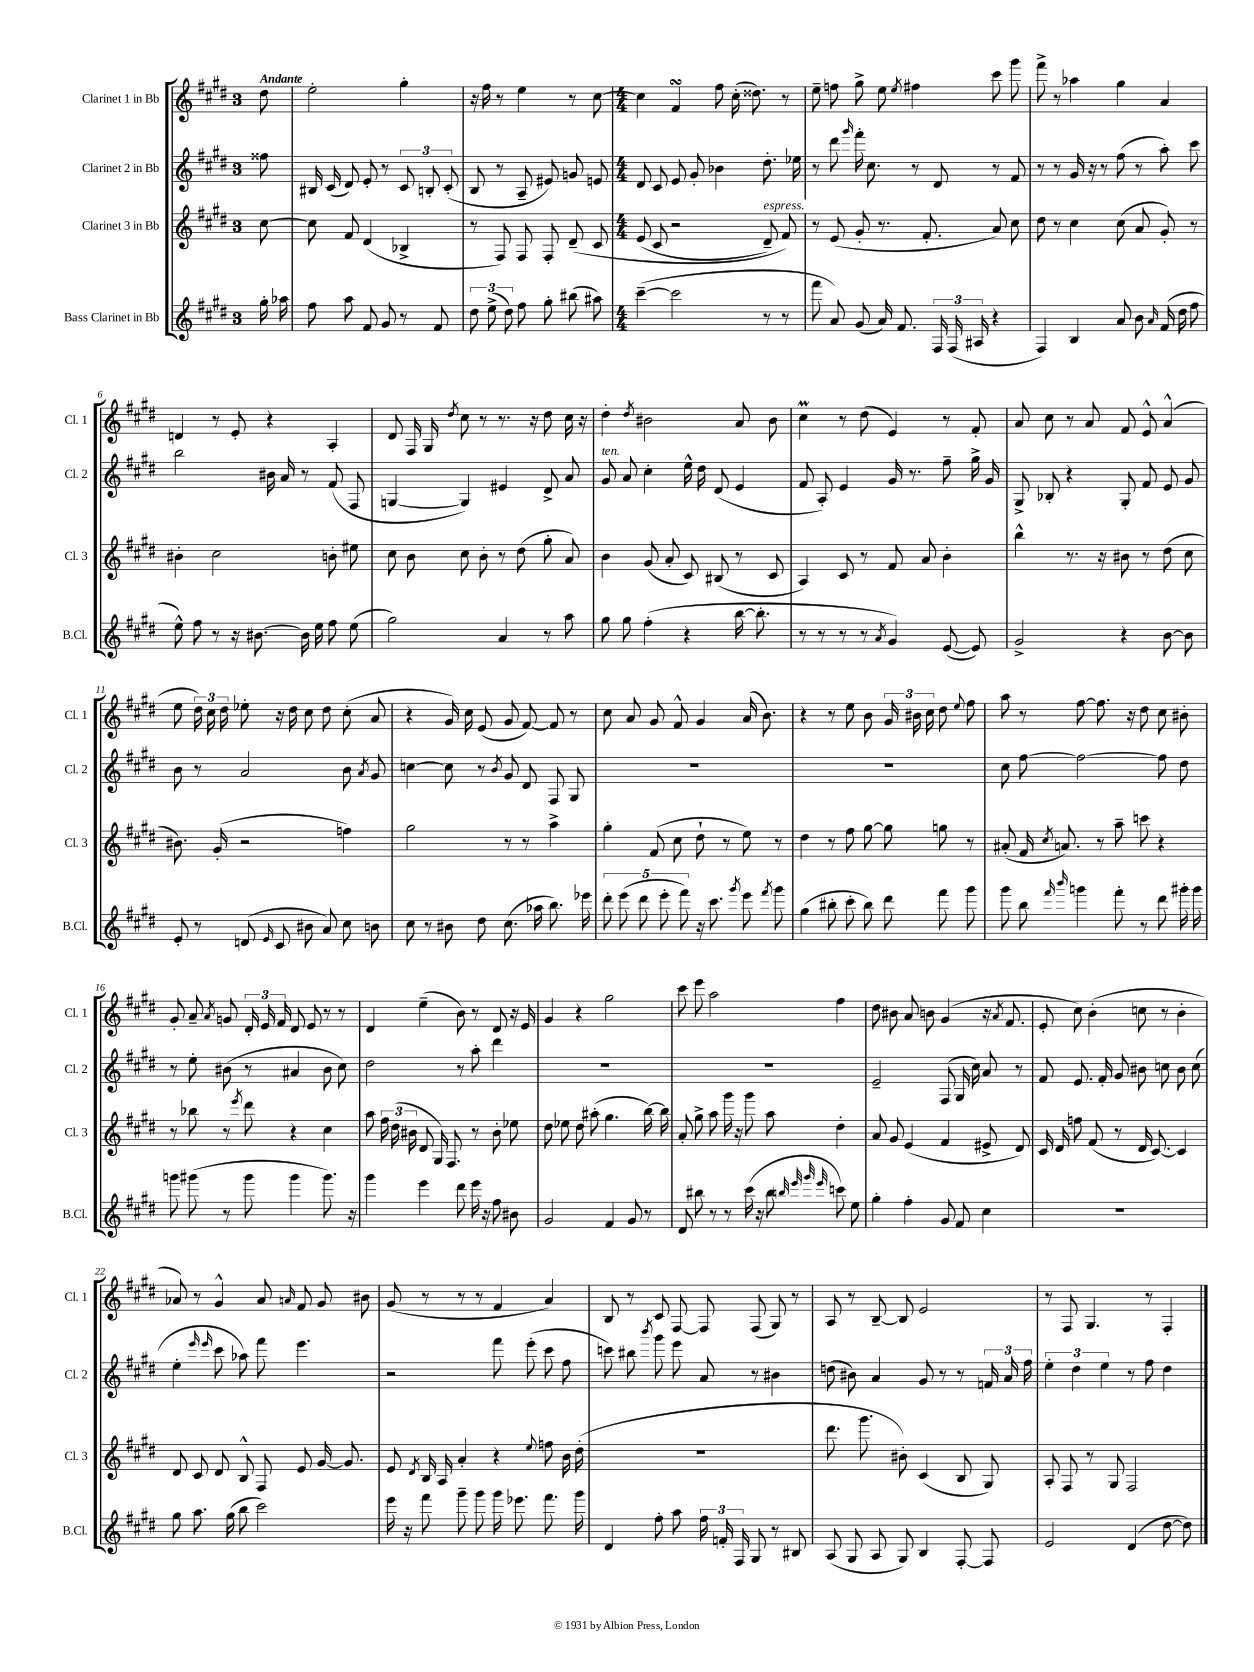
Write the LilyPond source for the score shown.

<<
\new StaffGroup <<
\new Staff = "s0" \with { instrumentName = "Clarinet 1 in Bb" shortInstrumentName = "Cl. 1" } {
    \clef treble \key e \major \once \override Staff.TimeSignature.style = #'single-digit \time 3/4 \partial 8 \tempo "Andante"
    \autoBeamOff dis''8 |
    e''2-. gis''4-. |
    r16 fis''16 r8 e''4 r8 cis''8~ |
    \numericTimeSignature \time 4/4 cis''4 fis'4\turn fis''8 cis''16-.( disis''8.) r8 |
    e''8-- f''8 gis''8-> e''8 \acciaccatura { e''8 } fis''4 cis'''8 gis'''8 |
    fis'''8-> r8 aes''4 gis''4 a'4 |
    d'4 r8 e'8-. r4 a4-. |
    dis'8 fis16 gis16 \acciaccatura { dis''8 } cis''8 r8 r8. r16 dis''8 cis''16 r16 |
    dis''4-. \acciaccatura { dis''8 } bis'2 a'8 bis'8 |
    cis''4\prall r8 dis''8( e'4) r8 fis'8-. |
    a'8 cis''8 r8 a'8 fis'8 e'8-^ a'4-^( |
    e''8 \tuplet 3/2 { dis''16) cis''16 dis''16 } ees''8-. r16 dis''16 cis''8 dis''8 cis''8-.( a'8 |
    r4 gis'16) cis''16 e'8( gis'8 fis'8~) fis'8 r8 |
    cis''8 a'8 gis'8 fis'8-^ gis'4 a'16( b'8.) |
    r4 r8 e''8 b'8 \tuplet 3/2 { gis'16 bis'16 cis''16 } dis''8 \appoggiatura { e''8 } fis''8 |
    a''8 r8 fis''8~ fis''8. r16 dis''8 cis''8 bis'8-. |
    gis'8-. a'8-- \acciaccatura { a'8 } g'8 \tuplet 3/2 { dis'16-. e'16 fis'16 } dis'8 e'8 r8 r8 |
    dis'4 e''4--( b'8) r8 dis'8 r16 e'16 |
    gis'4 r4 gis''2 |
    cis'''8 e'''8 a''2 fis''4 |
    dis''8 bis'8 a'8 b'8 gis'4( r16 \acciaccatura { a'8 } fis'8. |
    e'8-. cis''8) b'4-.( c''8 r8 b'4-. |
    aes'8) r8 gis'4-^ aes'8 \grace { a'16 } fis'8 gis'8 bis'8 |
    gis'8( r8 r8 r8 fis'4 a'4) |
    b8 r8 cis'8 fis8~ fis8 fis8( gis8) r8 |
    a8 r8 b8~-- b8 e'2 |
    r8 fis8 gis4. r8 fis4-. \bar "|." |
}
\new Staff = "s1" \with { instrumentName = "Clarinet 2 in Bb" shortInstrumentName = "Cl. 2" } {
    \clef treble \key e \major \once \override Staff.TimeSignature.style = #'single-digit \time 3/4 \partial 8
    \autoBeamOff fisis''8 |
    bis16 cis'16( dis'8) e'8-. r8 \tuplet 3/2 { cis'8 b8-. cis'8-.( } |
    b8 r8 a8-- eis'8) g'8 e'8 |
    \numericTimeSignature \time 4/4 dis'8 cis'8 e'8 gis'8-. bes'4 dis''8.-. ees''16 |
    r8 dis'''8 \grace { gis'''16 } fis'''16-. cis''8. r8 dis'8 r8 fis'8 |
    r8 r8 gis'16 r16 r8 fis''8( r8 a''8-.) cis'''8 |
    b''2 bis'16 a'16 r8 fis'8( fis8 |
    g4~ g4) eis'4 dis'8-> a'8 |
    gis'8^\markup { \italic "ten." } a'8 cis''4-. e''16-^ dis''16 dis'8( e'4 |
    fis'8 a8-.) e'4 gis'16 r8. fis''8-- gis''16-> gis'16 |
    gis8-> bes8-. r4 gis8-. fis'8 e'8 gis'8 |
    b'8 r8 a'2 b'8 \acciaccatura { a'8 } gis'8 |
    c''4~ c''8 r8 \acciaccatura { b'8 } gis'8 dis'8 fis8 gis8 |
    R1 |
    R1 |
    cis''8 fis''8~ fis''2~ fis''8 dis''8 |
    r8 e''8-. bis'8( r8 ais'4 bis'8 cis''8) |
    dis''2 r8 a''8-. dis'''4 |
    R1 |
    R1 |
    e'2-- fis8( gis16 cis''16) a'8 r8 |
    fis'8 e'8. fis'16-. gis'8 bis'8 c''8 bis'8 c''8( |
    e''4-. \grace { e'''16 e'''16 } cis'''8 aes''8) fis'''8 e'''4. |
    r2 fis'''8 e'''8-.( cis'''8 fis''8 |
    c'''8) bis''8 \acciaccatura { b'''8 } gis'''8 e'''8 a'8 r8 bis'4 |
    d''8( bis'8) a'4 gis'8 r8 r8 \tuplet 3/2 { f'16 a'16 fis''16 } |
    \tuplet 3/2 { e''4-. dis''4 e''4 } r8 fis''8 dis''4 \bar "|." |
}
\new Staff = "s2" \with { instrumentName = "Clarinet 3 in Bb" shortInstrumentName = "Cl. 3" } {
    \clef treble \key e \major \once \override Staff.TimeSignature.style = #'single-digit \time 3/4 \partial 8
    \autoBeamOff cis''8~ |
    cis''8 fis'8 dis'4( bes4-> |
    r8 fis8) fis8 fis8-. dis'8--\( cis'8 |
    \numericTimeSignature \time 4/4 e'8( cis'8 r2 dis'8--^\markup { \italic "espress." }) fis'8\) |
    r8 e'8( gis'8-. r8. fis'8.-. a'8) cis''8 |
    dis''8 r8 cis''4 cis''8( a'8 gis'8-.) r8 |
    bis'4-. cis''2 b'8-. eis''8 |
    cis''8 b'8 cis''8 b'8-. r8 dis''8( gis''8-. a'8) |
    b'4 gis'8( a'8-. cis'8) bis8( r8 cis'8 |
    a4) cis'8 r8 fis'8 a'8 b'4-. |
    b''4-^ r8. r16 bis'8 r8 dis''8( cis''8 |
    bis'8.) gis'16-.( r2 f''4) |
    gis''2 r8 r8 a''4-> |
    gis''4-. fis'8( cis''8 dis''8-! r8 e''8) r8 |
    dis''4 r8 fis''8 gis''8~ gis''8 g''8 r8 |
    ais'8-.( fis'16 \acciaccatura { cis''8 } a'8.) r8 a''8-- c'''8 r4 |
    r8 bes''8 r8 \acciaccatura { e'''8 } dis'''8 r4 cis''4 |
    a''8 \tuplet 3/2 { fis''16 dis''16( bis'16 } dis'8 gis16) fis8. r8 bis'8-. ees''8 |
    dis''8 ees''8 dis''8 ais''8-.( gis''4. b''16~) b''16 |
    a'8-. gis''8-> a''8 gis'''16 r16 gis'''8 a''8 dis''4-. |
    a'8 gis'8 e'4( fis'4 eis'8-> dis'8) |
    cis'16 dis'16 f''8 fis'8( r8 dis'16 cis'8.~) cis'4 |
    dis'8 cis'8 dis'8 b8-^ fis8 e'8 gis'16~ gis'8. |
    e'8 \acciaccatura { dis'8 } b16 a16 a'4-. r4 \appoggiatura { e''8 } f''8 b'16 dis''16-.( |
    R1 |
    dis'''8. gis'''8. bis'8-.) cis'4( b8 gis8) |
    a8-. fis8 r8 gis8 fis2 \bar "|." |
}
\new Staff = "s3" \with { instrumentName = "Bass Clarinet in Bb" shortInstrumentName = "B.Cl." } {
    \clef treble \key e \major \once \override Staff.TimeSignature.style = #'single-digit \time 3/4 \partial 8
    \autoBeamOff gis''16-. aes''16 |
    fis''8 a''8 fis'8 gis'8 r8 fis'8 |
    \tuplet 3/2 { dis''8 e''8->( dis''8) } fis''8 gis''8-. bis''8( ais''8) |
    \numericTimeSignature \time 4/4 cis'''4~--( cis'''2 r8 r8 |
    fis'''8 a'8) gis'8( a'16) fis'8. \tuplet 3/2 { fis16 fis16( ais16 } r4 |
    fis4) b4 a'8 b'8 \grace { a'16 } fis'16( dis''16 fis''8 |
    e''8-^) fis''8 r8 r16 bis'8.~ bis'16 e''16 fis''8 e''8( |
    gis''2) a'4 r8 a''8 |
    gis''8 gis''8 fis''4-.( r4 b''16~ b''8.-. |
    r8 r8 r8 r8 \acciaccatura { a'8 } gis'4) e'8~( e'8) |
    gis'2-> r4 b'8~ b'8 |
    e'8-. r8 d'8( \grace { e'16 } cis'8 bis'8 a'8) cis''8 b'8 |
    cis''8 r8 bis'8 dis''8 cis''8.( aes''16 b''8.) ees'''16 |
    \tuplet 5/4 { dis'''8-. e'''8( dis'''8 e'''8-. fis'''8) } r16 cis'''8. \acciaccatura { gis'''8 } e'''8 \acciaccatura { fis'''8 } gis'''8 |
    gis''4( bis''8-. cis'''8-. bis''8) dis'''8 fis'''8 gis'''8 |
    gis'''8 b''8 \grace { fis'''16 b'''16 } g'''4 fis'''8-. r8 dis'''8 gis'''16-. gis'''16 |
    g'''8 gis'''8( r8 gis'''8 gis'''4 gis'''8.) r16 |
    gis'''4 e'''4 dis'''8 e'''16 r16 fis''8 bis'8 |
    gis'2 fis'4 gis'8 r8 |
    dis'8 bis''8 r8 r8 cis'''16( r16 bis''8 \grace { b''32 e'''32 gis'''32 e'''32 } c'''8) e''8 |
    gis''4-. fis''4-. gis'8 fis'8 cis''4 |
    R1 |
    gis''8 a''8. gis''16( b''8 cis'''2) |
    e'''16 r16 fis'''8 gis'''8-- gis'''8 gis'''16 ees'''8. fis'''8. gis'''16 |
    dis'4 fis''8-. a''8 \tuplet 3/2 { fis''16 f'16-. fis16 } gis8 r8 bis8 |
    a8( gis8 a8 gis8) b4 fis8~-. fis8 |
    e'2 dis'4( dis''8~ dis''8) \bar "|." |
}
>>
>>
